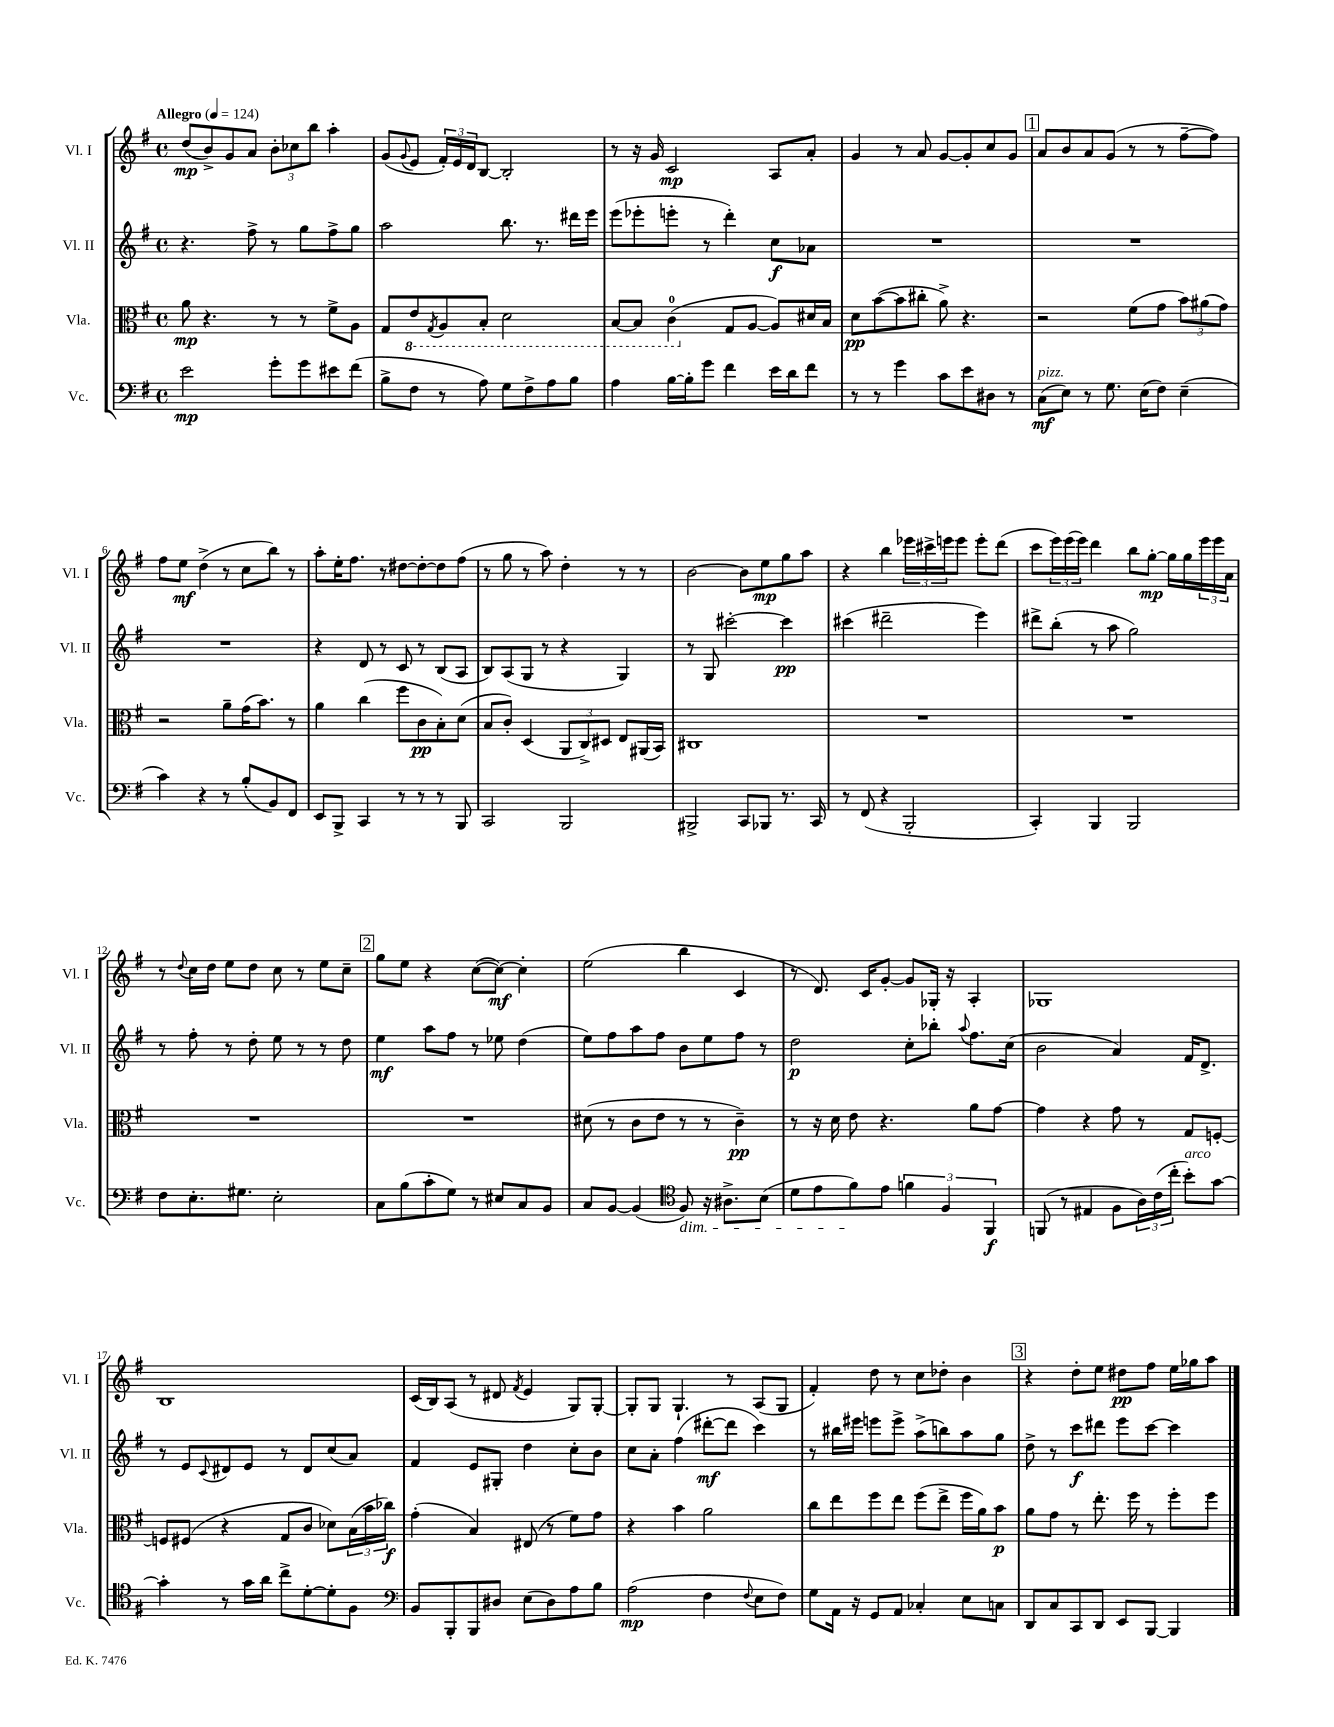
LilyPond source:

<<
\new StaffGroup <<
\new Staff = "s0" \with { instrumentName = "Vl. I" shortInstrumentName = "Vl. I" } {
    \clef treble \key g \major \defaultTimeSignature \time 4/4 \tempo "Allegro" 4 = 124
    d''8\mp( b'8->) g'8 a'8 \tuplet 3/2 { b'8-. ces''8 b''8 } a''4-. |
    g'8( \appoggiatura { g'8 } e'8 \tuplet 3/2 { fis'16-.) e'16 d'16 } b8~ b2-. |
    r8 r16 g'16 c'2\mp a8 a'8-. |
    g'4 r8 a'8 g'8~ g'8-. c''8 g'8 |
    \mark \markup { \box "1" } a'8 b'8 a'8 g'8( r8 r8 fis''8~-- fis''8) |
    fis''8 e''8\mf d''4->( r8 c''8 b''8) r8 |
    a''8-. e''16-. fis''8. r8 dis''8~ dis''8~-. dis''8 fis''8( |
    r8 g''8 r8 a''8) d''4-. r8 r8 |
    b'2~ b'8 e''8\mp g''8 a''8 |
    r4 b''4 \tuplet 3/2 { ees'''16 cis'''16-> e'''16 } e'''8 e'''8-. d'''8( |
    c'''8 \tuplet 3/2 { e'''16) e'''16( e'''16) } d'''4 b''8 g''8~-.\mp g''16 g''16 \tuplet 3/2 { e'''16 e'''16 a'16 } |
    r8 \appoggiatura { d''8 } c''16 d''16 e''8 d''8 c''8 r8 e''8 c''8-- |
    \mark \markup { \box "2" } g''8 e''8 r4 c''8~( c''8~\mf) c''4-. |
    e''2( b''4 c'4 |
    r8 d'8.) c'16 g'8~-. g'8 ges16-. r16 a4-. |
    ges1 |
    b1 |
    c'16( b16) a8( r8 dis'8 \acciaccatura { fis'8 } e'4 g8) g8~-. |
    g8-. g8 g4.-! r8 a8( g8 |
    fis'4-.) d''8 r8 c''8 des''8-. b'4 |
    \mark \markup { \box "3" } r4 d''8-. e''8 dis''8\pp fis''8 e''16 ges''16 a''8 \bar "|." |
}
\new Staff = "s1" \with { instrumentName = "Vl. II" shortInstrumentName = "Vl. II" } {
    \clef treble \key g \major \defaultTimeSignature \time 4/4
    r4. fis''8-> r8 g''8 fis''8-> g''8 |
    a''2 b''8. r8. dis'''16 e'''16 |
    e'''8( ees'''8-. e'''8-. r8 d'''4-.) c''8\f aes'8 |
    R1 |
    \mark \markup { \box "1" } R1 |
    R1 |
    r4 d'8 r8 c'8 r8 b8( a8 |
    b8) a8( g8 r8 r4 g4) |
    r8 g8 cis'''2~-. cis'''4\pp |
    cis'''4( dis'''2-- e'''4) |
    dis'''8-> b''8-.( r8 a''8 g''2) |
    r8 fis''8-. r8 d''8-. e''8 r8 r8 d''8 |
    \mark \markup { \box "2" } e''4\mf a''8 fis''8 r8 ees''8 d''4( |
    e''8) fis''8 a''8 fis''8 b'8 e''8 fis''8 r8 |
    d''2\p c''8-. bes''8-. \appoggiatura { a''8 } fis''8. c''16( |
    b'2 a'4) fis'16 d'8.-> |
    r8 e'8 \appoggiatura { c'8 } dis'8 e'8 r8 dis'8 c''8( a'8) |
    fis'4 e'8 gis8-. d''4 c''8-. b'8 |
    c''8 a'8-. fis''4( dis'''8~-.\mf dis'''8 c'''4) |
    r8 bis''16 eis'''16 e'''8 e'''8-> a''8->( b''8) a''8 g''8 |
    \mark \markup { \box "3" } d''8-> r8 c'''8\f dis'''8 e'''8 c'''8~ c'''4 \bar "|." |
}
\new Staff = "s2" \with { instrumentName = "Vla." shortInstrumentName = "Vla." } {
    \clef alto \key g \major \defaultTimeSignature \time 4/4
    a'8\mp r4. r8 r8 fis'8-> a8 |
    g8 \ottava #-1 e8 \acciaccatura { g,8 } a,8 b,8-. d2 |
    b,8~ b,8 c4-0( \ottava #0 g8 a8~ a8) dis'16 b16 |
    d'8\pp b'8~( b'8 cis''8-. a'8->) r4. |
    \mark \markup { \box "1" } r2 fis'8( g'8 \tuplet 3/2 { b'8) ais'8( g'8) } |
    r2 a'8-- g'16( b'8.) r8 |
    a'4 c''4( fis''8 c'8\pp b8-.) d'8( |
    b8 c'8-.) d4( \tuplet 3/2 { a,8 c8->) dis8 } e8 ais,16( b,16) |
    cis1 |
    R1 |
    R1 |
    R1 |
    \mark \markup { \box "2" } R1 |
    dis'8( r8 c'8 e'8 r8 r8 c'4--\pp) |
    r8 r16 d'16 e'8 r4. a'8 g'8~ |
    g'4 r4 g'8 r8 g8 f8~-. |
    f8 fis8( r4 g8 c'8 des'8) \tuplet 3/2 { b16( b'16 ces''16\f) } |
    g'4-.( b4) eis8( r8 fis'8) g'8 |
    r4 b'4 a'2 |
    c''8 e''8 fis''8 e''8 fis''8( e''8-> fis''16 a'16) b'8\p |
    \mark \markup { \box "3" } a'8 g'8 r8 e''8.-. fis''16 r8 fis''8-. fis''8 \bar "|." |
}
\new Staff = "s3" \with { instrumentName = "Vc." shortInstrumentName = "Vc." } {
    \clef bass \key g \major \defaultTimeSignature \time 4/4
    e'2\mp g'8-. g'8 eis'8 fis'8( |
    b8-> fis8 r8 a8) g8 fis8-> a8 b8 |
    a4 b16~ b16-. g'8 fis'4 e'16 d'16 fis'8 |
    r8 r8 g'4 c'8 e'8 dis8 r8 |
    \mark \markup { \box "1" } c8\mf^\markup { \italic "pizz." }( e8) r8 g8. e16( fis8) e4--( |
    c'4) r4 r8 b8-.( b,8) fis,8 |
    e,8 b,,8-> c,4 r8 r8 r8 b,,8 |
    c,2 b,,2 |
    bis,,2-> c,8 bes,,8 r8. c,16 |
    r8 fis,8( r4 b,,2-. |
    c,4-.) b,,4 b,,2 |
    fis8 e8.-. gis8. e2-. |
    \mark \markup { \box "2" } c8 b8( c'8-. g8) r8 eis8 c8 b,8 |
    c8 b,8~ b,4( \clef tenor fis8\dim) r16 ais8.-> b8( |
    d'8 e'8 fis'8\!) e'8 \tuplet 3/2 { f'4 fis4 fis,4\f } |
    f,8( r8 eis4 fis8 \tuplet 3/2 { a16) c'16( c''16-. } b'8-.^\markup { \italic "arco" }) g'8~ |
    g'4-. r8 g'16 a'16 c''8-> d'8~-. d'8-. fis8 |
    \clef bass b,8 b,,8-. b,,8 dis8 e8( dis8) a8 b8 |
    a2\mp( fis4 \appoggiatura { fis8 } e8 fis8) |
    g8 a,16 r16 g,8 a,8 ces4-. e8 c8 |
    \mark \markup { \box "3" } d,8 c8 c,8 d,8 e,8 b,,8~ b,,4 \bar "|." |
}
>>
>>
